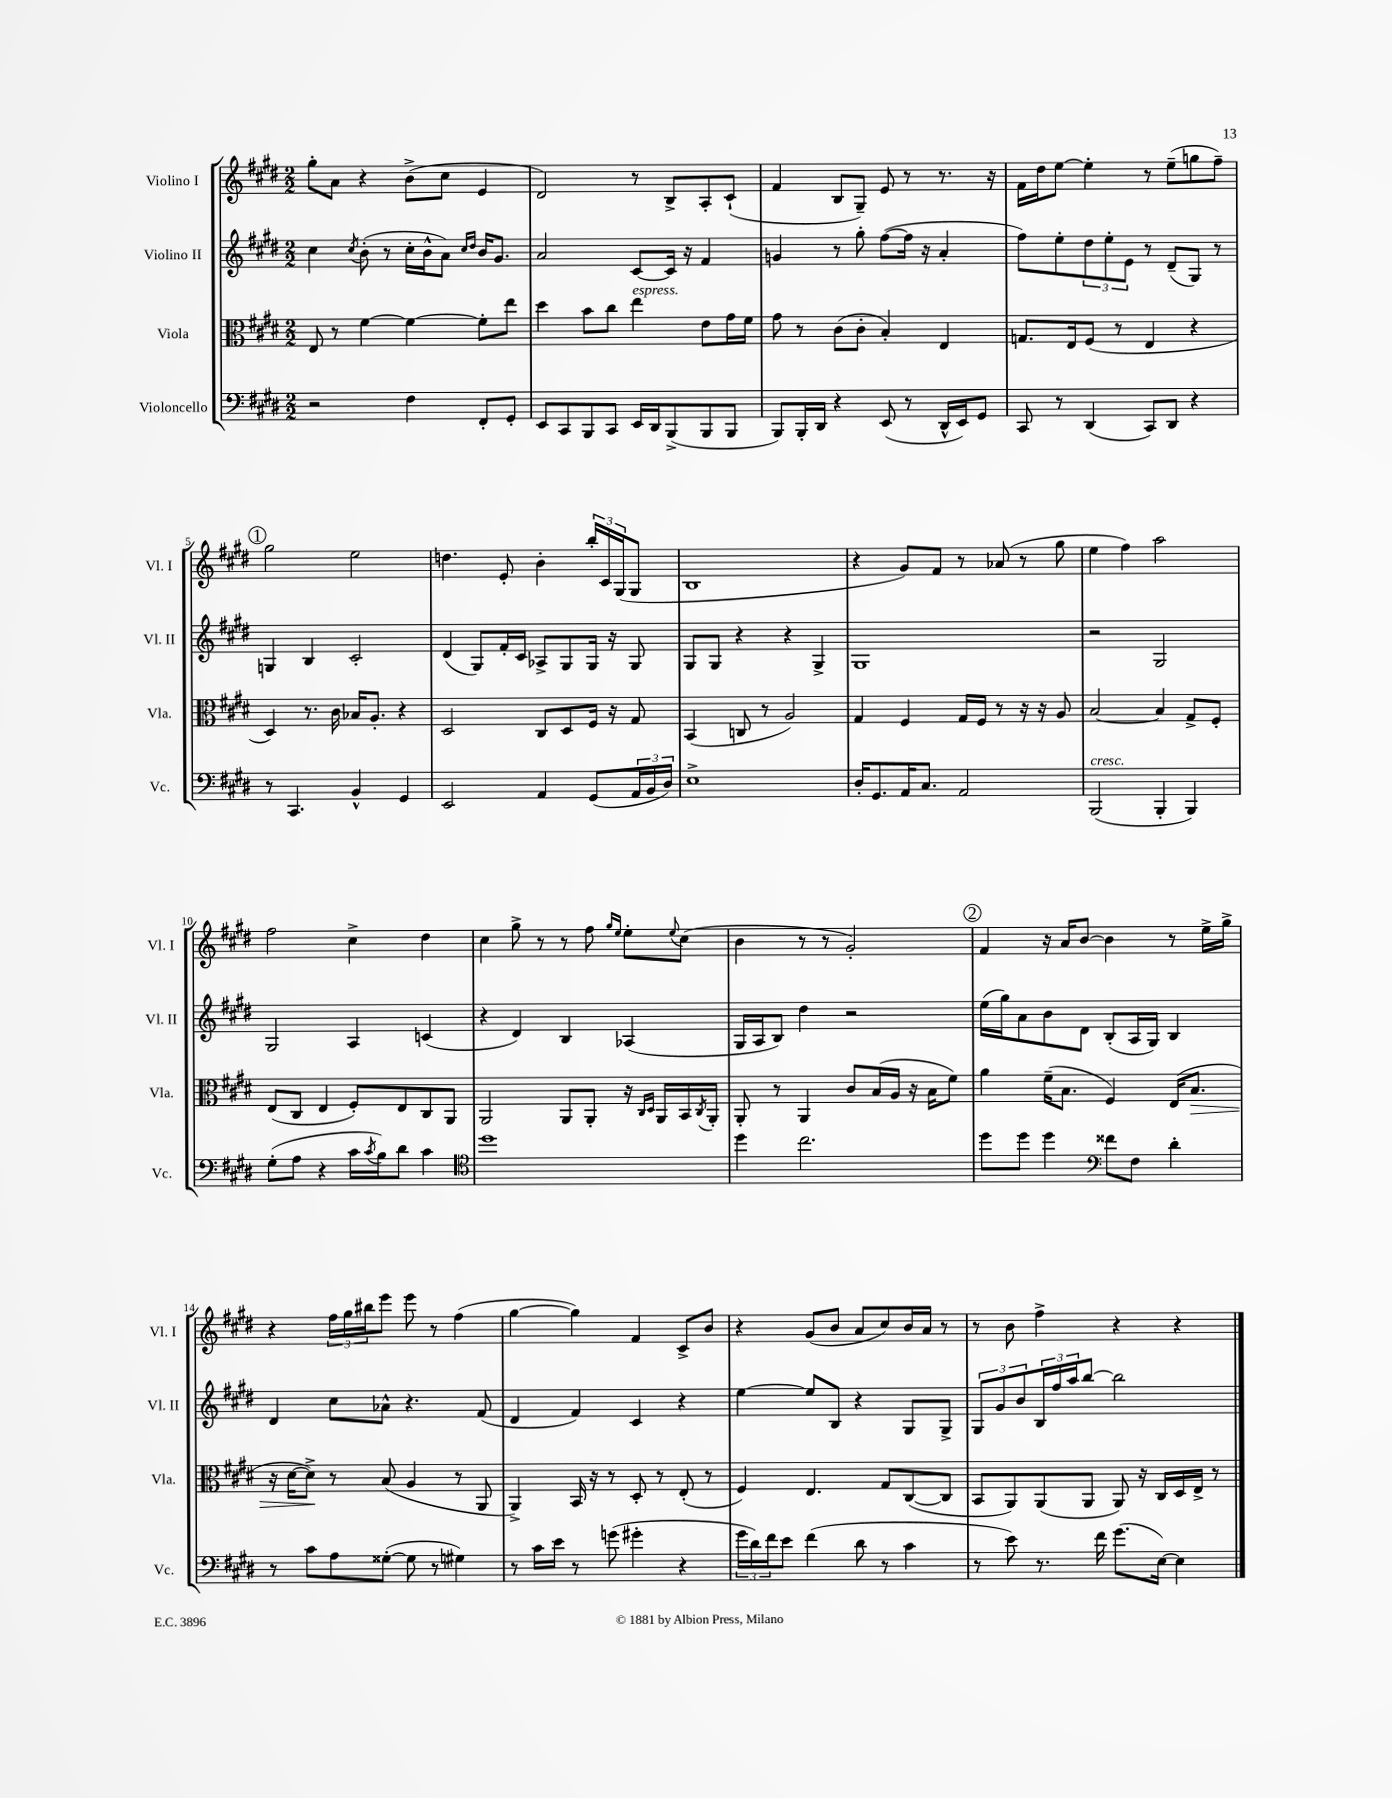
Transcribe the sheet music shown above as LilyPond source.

<<
\new StaffGroup <<
\new Staff = "s0" \with { instrumentName = "Violino I" shortInstrumentName = "Vl. I" } {
    \clef treble \key e \major \numericTimeSignature \time 2/2
    gis''8-. a'8 r4 b'8->( cis''8 e'4 |
    dis'2) r8 b8-> a8-. cis'8-!( |
    fis'4 b8 gis8--) e'8 r8 r8. r16 |
    fis'16 dis''16 e''8~ e''4-. r8 e''8--( g''8 fis''8--) |
    \mark \markup { \circle "1" } gis''2 e''2 |
    d''4. e'8-. b'4-. \tuplet 3/2 { b''16-. cis'16 gis16( } gis8 |
    b1 |
    r4 gis'8) fis'8 r8 aes'8( r8 gis''8 |
    e''4 fis''4) a''2 |
    fis''2 cis''4-> dis''4 |
    cis''4 gis''8-> r8 r8 fis''8 \grace { gis''16 e''16 } e''8-. \appoggiatura { e''8 } cis''8( |
    b'4 r8 r8 gis'2-.) |
    \mark \markup { \circle "2" } fis'4 r16 a'16 b'8~ b'4 r8 e''16-> gis''16-> |
    r4 \tuplet 3/2 { fis''16 gis''16 bis''16 } e'''8 e'''8 r8 fis''4( |
    gis''4~ gis''4) fis'4 cis'8-> b'8 |
    r4 gis'8( b'8 a'8 cis''8) b'16 a'16 r8 |
    r8 b'8 fis''4-> r4 r4 \bar "|." |
}
\new Staff = "s1" \with { instrumentName = "Violino II" shortInstrumentName = "Vl. II" } {
    \clef treble \key e \major \numericTimeSignature \time 2/2
    cis''4 \acciaccatura { cis''8 } b'8-.( r8 cis''16-. b'16-^ a'8) \grace { cis''16 dis''16 } b'16 gis'8. |
    a'2 cis'8~ cis'16 r16 fis'4 |
    g'4 r8 gis''8-. fis''8~( fis''16 r16 a'4-. |
    fis''8) e''8-. \tuplet 3/2 { dis''8 e''8-. e'8 } r8 dis'8--( gis8) r8 |
    \mark \markup { \circle "1" } g4 b4 cis'2-. |
    dis'4( gis8) fis'16-. cis'16 aes8-> gis8 gis16 r16 gis8 |
    gis8 gis8 r4 r4 gis4-> |
    gis1 |
    r2 gis2 |
    gis2 a4 c'4( |
    r4 dis'4) b4 aes4( |
    gis16 a16 b8) dis''4 r2 |
    \mark \markup { \circle "2" } e''16( gis''16) a'8 b'8 dis'8 b8-.( a16 gis16) b4 |
    dis'4 cis''8 aes'8-^ r4. fis'8( |
    dis'4 fis'4) cis'4 r4 |
    e''4~ e''8 b8 r4 gis8 gis8-> |
    \tuplet 3/2 { gis8 gis'8 b'8 } \tuplet 3/2 { b16 fis''16 a''16 } b''8~ b''2 \bar "|." |
}
\new Staff = "s2" \with { instrumentName = "Viola" shortInstrumentName = "Vla." } {
    \clef alto \key e \major \numericTimeSignature \time 2/2
    e8 r8 fis'4~ fis'4~ fis'8-. e''8 |
    dis''4 b'8 cis''8 e''4^\markup { \italic "espress." } e'8 gis'16 fis'16 |
    gis'8 r8 cis'8( cis'8-. b4-.) e4 |
    g8. e16 fis8( r8 e4 r4 |
    \mark \markup { \circle "1" } dis4) r8. cis'16 bes16 a8.-. r4 |
    dis2 cis8 dis8 fis16 r16 gis8 |
    b,4( c8 r8 a2) |
    gis4 fis4 gis16 fis16 r8 r16 r16 a8 |
    b2~ b4 gis8-> fis8-. |
    e8( cis8 e4 fis8-.) e8 cis8 a,8 |
    a,2 a,8 a,8-. r16 \grace { cis16 dis16 } a,16 b,16 \acciaccatura { cis8 } a,16-. |
    a,8-. r8 a,4 cis'8 b16( a16 r16 b16 fis'8) |
    \mark \markup { \circle "2" } a'4 fis'16--( b8. fis4) e16( b8.\> |
    r16 dis'16~ dis'8->\!) r8 b8( a4 r8 a,8 |
    a,4->) b,16 r16 r8 dis8-. r8 e8-.( r8 |
    fis4) e4. gis8 cis8~( cis8 |
    b,8 a,8) a,8( a,8 a,8) r16 cis16 dis16 e16-> r8 \bar "|." |
}
\new Staff = "s3" \with { instrumentName = "Violoncello" shortInstrumentName = "Vc." } {
    \clef bass \key e \major \numericTimeSignature \time 2/2
    r2 fis4 fis,8-. gis,8-. |
    e,8 cis,8 b,,8 cis,8 e,16 dis,16 b,,8->( b,,8 b,,8 |
    b,,8) b,,16-. dis,16 r4 e,8( r8 dis,16-^ e,16) gis,8 |
    cis,8 r8 dis,4( cis,8) dis,8 r4 |
    \mark \markup { \circle "1" } r8 cis,4. b,4-^ gis,4 |
    e,2 a,4 gis,8( \tuplet 3/2 { a,16 b,16 dis16) } |
    e1-> |
    dis16-. gis,8. a,16 cis8. a,2 |
    b,,2^\markup { \italic "cresc." }( b,,4-. b,,4) |
    gis8-.( a8 r4 cis'16 \acciaccatura { cis'8 } b16) dis'8 cis'4 |
    \clef tenor dis''1 |
    dis''4 cis''2. |
    \mark \markup { \circle "2" } dis''8 dis''8 dis''4 \clef bass fisis'8 fis8 dis'4-. |
    r8 cis'8 a8 gisis8~-.( gisis8 r8 gis4) |
    r8 cis'16 e'16 r8 g'8( gis'4-. r4 |
    \tuplet 3/2 { gis'16 dis'16) fis'16 } e'8 fis'4( dis'8 r8 cis'4 |
    r8 e'8) r8. fis'16 gis'8.( e16~) e4 \bar "|." |
}
>>
>>
